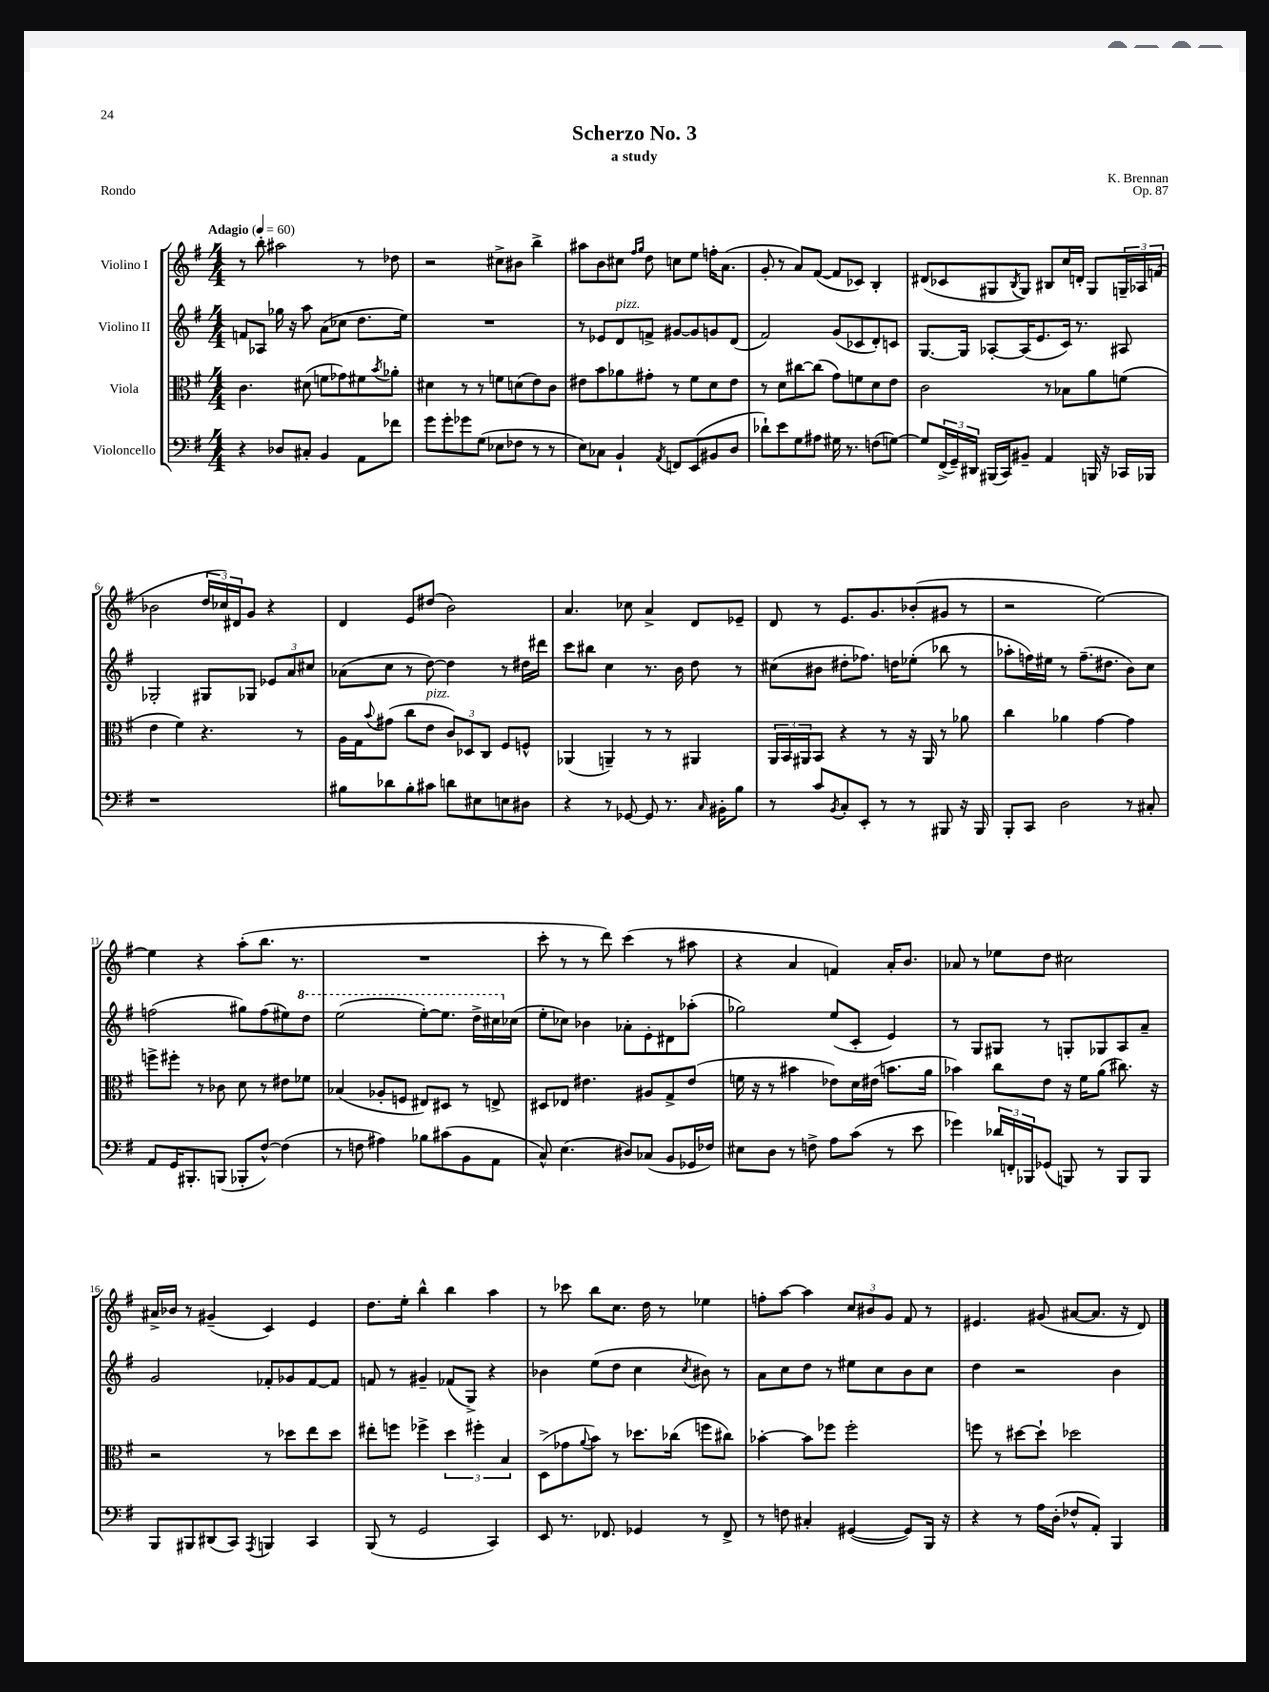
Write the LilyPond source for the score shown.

\header { title = "Scherzo No. 3" composer = "K. Brennan" subtitle = "a study" opus = "Op. 87" piece = "Rondo" }
<<
\new StaffGroup <<
\new Staff = "s0" \with { instrumentName = "Violino I" } {
    \clef treble \key g \major \numericTimeSignature \time 4/4 \tempo "Adagio" 4 = 60
    r8 b''8-. ais''2 r8 des''8 |
    r2 cis''8-> bis'8 b''4-> |
    ais''8 b'8 cis''8 \grace { fis''16 g''16 } d''8 c''8 e''8 f''16-. a'8.( |
    g'8-. r8 a'8) fis'8~( fis'8 ces'8) b4-. |
    dis'8( ces'8 gis8 \acciaccatura { b8 } gis8) bis8 c''16 d'16-. gis8 \tuplet 3/2 { g16-- aes16 f'16( } |
    bes'2 \tuplet 3/2 { d''16 ces''16) dis'16 } g'8 r4 |
    d'4 e'8 dis''8( b'2) |
    a'4. ces''8 a'4-> d'8 ees'8-- |
    d'8 r8 e'8. g'8. bes'8-.( gis'8 r8 |
    r2 e''2~) |
    e''4 r4 a''8-.( b''8. r8. |
    R1 |
    c'''8-. r8 r8 d'''8) c'''4( r8 ais''8 |
    r4 a'4 f'4) a'16-. b'8. |
    aes'8 r8 ees''8 d''8 cis''2 |
    ais'16-> bes'16 r8 gis'4--( c'4) e'4 |
    d''8. e''16-. b''4-^ b''4 a''4 |
    r8 ces'''8 b''8 c''8. d''16 r8 ees''4 |
    f''8-. a''8~ a''4 \tuplet 3/2 { c''8 bis'8 g'8 } fis'8 r8 |
    eis'4. gis'8( ais'8~ ais'8. r16 d'8) \bar "|." |
}
\new Staff = "s1" \with { instrumentName = "Violino II" } {
    \clef treble \key g \major \numericTimeSignature \time 4/4
    f'8 aes8 ges''16 r16 a''8 a'8( ces''8 d''8. e''16) |
    R1 |
    r8 ees'8 d'8^\markup { \italic "pizz." } f'8-> gis'8~ gis'8 g'8 d'8( |
    fis'2) g'8( ces'8 d'8-.) c'8 |
    g8.~ g16 aes8~-. aes16( e'8. c'16) r8. ais8 |
    ges2-. gis8 ges8 \tuplet 3/2 { ees'8 a'8 cis''8 } |
    aes'8( c''8 r8 d''8~) d''4 r8 dis''16 dis'''16 |
    c'''8 bis''8 c''4 r8. b'16 d''8 r8 |
    cis''8( bis'8 dis''8-. fes''8.) d''16 ees''8-.( bes''8 r8 |
    aes''8-. f''16) eis''16 r8 f''8.--( dis''8. b'8) c''8 |
    f''2( gis''8) f''8( eis''8) \ottava #1 d'''8 |
    e'''2( e'''8~-.) e'''8. d'''16-> cis'''16 \ottava #0 ces''16( |
    e''8-. ces''8) bes'4 aes'8-. e'8-. dis'8 aes''8-.( |
    ges''2) e''8( c'8-. e'4) |
    r8 g8 gis8 r8 g8-. ges8 a8 a'8-- |
    g'2 fes'8-. ges'8 fes'8~ fes'8 |
    f'8 r8 gis'4-- fes'8( g8->) r4 |
    bes'4 e''8( d''8 c''4 \acciaccatura { c''8 } bis'8) r8 |
    a'8 c''8 d''8 r8 eis''8 c''8 b'8 c''8 |
    d''4 r2 b'4 \bar "|." |
}
\new Staff = "s2" \with { instrumentName = "Viola" } {
    \clef alto \key g \major \numericTimeSignature \time 4/4
    c'4. dis'8( f'8 ges'8) fis'8 \acciaccatura { b'8 } aes'8-. |
    dis'4 r8 r8 f'8 d'8( e'8) c'8 |
    eis'8 b'8 aes'8 gis'8-. r8 fis'8 d'8 eis'8 |
    r8 d'8 cis''8~ cis''8( g'8) f'8 d'8 e'8 |
    c'2 r8 bes8 a'8 f'8( |
    e'4 fis'4) r4. r8 |
    a16 g16 \appoggiatura { b'8 } gis'8( c''8 e'8^\markup { \italic "pizz." } \tuplet 3/2 { c'8) des8 c8 } fis8 f8-^ |
    aes,4( a,4--) r8 r8 ais,4 |
    \tuplet 3/2 { a,16 b,16 ais,16 } b,8 r4 r8 r16 ais,16 r8 aes'8 |
    c''4 aes'4 g'4~ g'4 |
    f''8-> fis''8-. r8 ces'8 d'8 r8 eis'8 fes'8 |
    bes4( aes8-. f8 eis8) dis8 r8 e8-> |
    dis8 ees8 eis'4. ais8 g8-> eis'8( |
    f'16 r16 r8 bis'4 ees'8) d'16 eis'16( b'8. a'16 |
    bes'4) c''8 e'8 r16 fis'16 a'8( cis''8.) r16 |
    r2 r8 des''8 e''8 des''8 |
    eis''8-. f''8 fes''4-> \tuplet 3/2 { d''4 fis''4-. b4 } |
    d8->( ges'8 \appoggiatura { a'8 } b'8) r8 des''8. ces''16( f''8 cis''8) |
    bes'4~-. bes'8 fes''8 fes''2-. |
    f''8 r8 dis''8~ dis''8-! des''2 \bar "|." |
}
\new Staff = "s3" \with { instrumentName = "Violoncello" } {
    \clef bass \key g \major \numericTimeSignature \time 4/4
    r4 des8 cis8-. b,4 a,8 fes'8 |
    g'8 g'8-. ges'8 g8( ees8 fes8 r8 r8 |
    e8) ces8 b,4-! \acciaccatura { a,8 } f,8 e,8( bis,8 d8 |
    des'8-!) e'8 g8 ais8 gis16 r8. f8( g8~) |
    g8 \tuplet 3/2 { fis,16->( g,16--) dis,16 } bis,,16( c,16) bis,8-- a,4 b,,16 r16 ces,16 bes,,16 |
    r1 |
    bis8 des'8 bis8-. cis'8 d'8 eis8 e8 dis8 |
    r4 r8 ges,8~ ges,8 r8. \grace { c16 } bis,16-. b8 |
    r8 c'8 \acciaccatura { b,8 } c8-. e,8-. r8 r8 bis,,8 r16 bis,,16 |
    b,,8-. c,8 d2 r8 cis8-. |
    a,8 g,16 bis,,8.-. b,,8( bes,,8-. fis8~-^) fis4( |
    r8 f8 ais4) bes8 cis'8( b,8 a,8 |
    c8-^) e4.( dis8) ces8( b,8 ges,16 fes16) |
    eis8 d8 r8 f8-> a8 c'8( r8 e'8 |
    ges'4) \tuplet 3/2 { des'16 f,16-. bes,,16 } ges,8( b,,8) r8 b,,8 b,,8 |
    b,,8 bis,,8 dis,8( c,8) \acciaccatura { a,,8 } b,,4 c,4 |
    b,,8( r8 g,2 c,4) |
    e,8 r8. fes,8. ges,4 r8 fes,8-> |
    r8 f8 cis4-. gis,4~( gis,8) b,,16 r16 |
    r4 r8 a16 d16-.( fes8-^ a,8-.) b,,4 \bar "|." |
}
>>
>>
